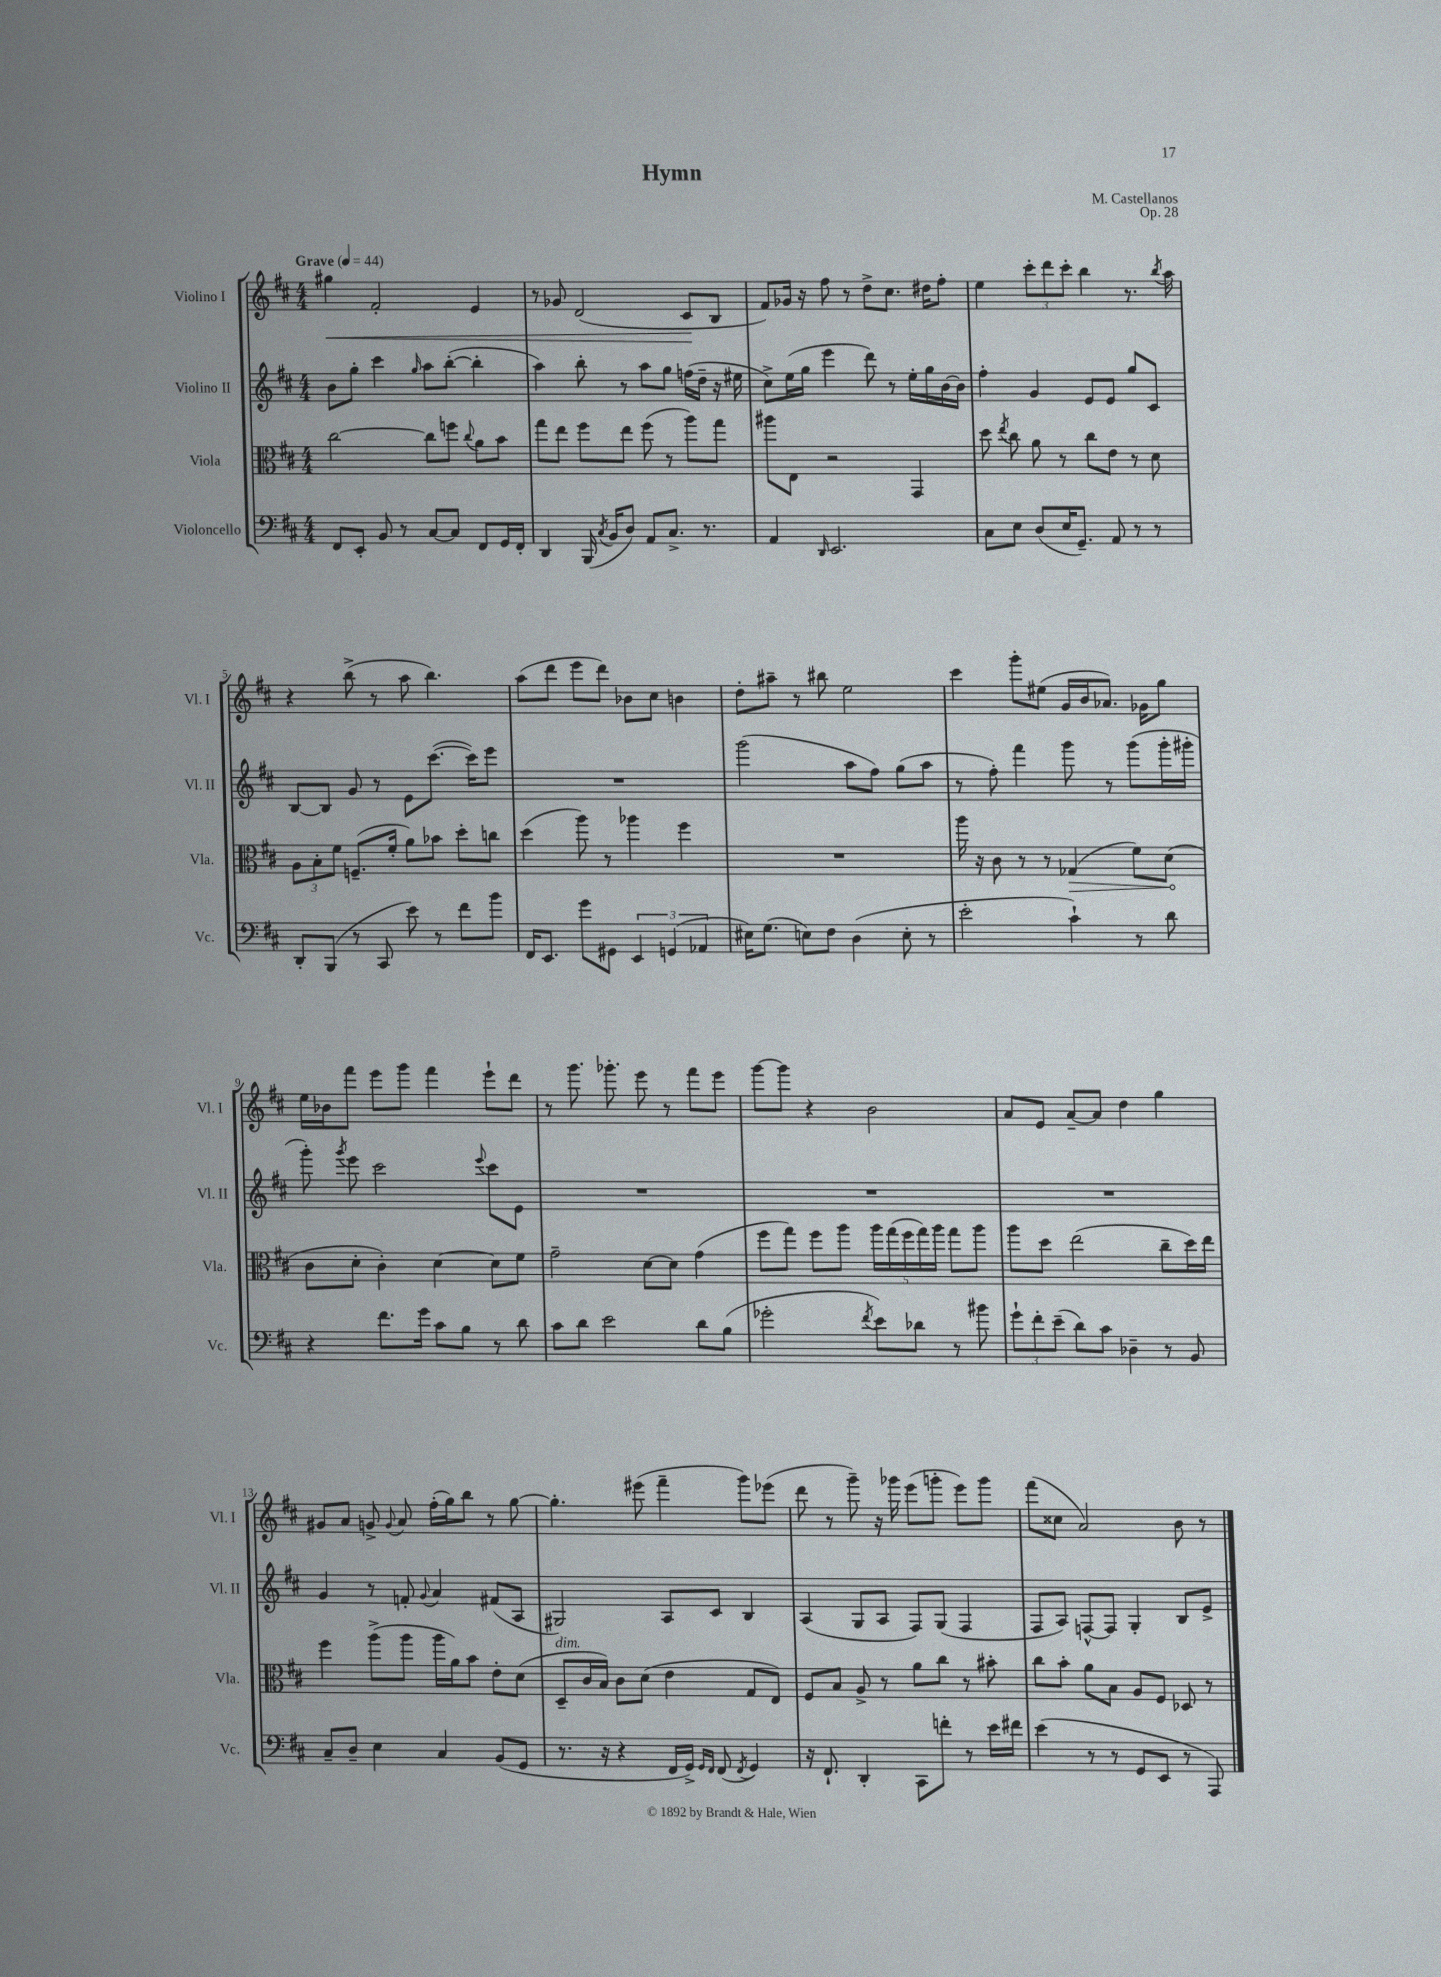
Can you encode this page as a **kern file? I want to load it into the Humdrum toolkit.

**kern	**kern	**dynam	**kern	**kern	**dynam
*part4	*part3	*part3	*part2	*part1	*part1
*staff4	*staff3	*staff3	*staff2	*staff1	*staff1
*I"Violoncello	*I"Viola	*	*I"Violino II	*I"Violino I	*
*I'Vc.	*I'Vla.	*	*I'Vl. II	*I'Vl. I	*
*clefF4	*clefC3	*	*clefG2	*clefG2	*
*k[f#c#]	*k[f#c#]	*	*k[f#c#]	*k[f#c#]	*
*M4/4	*M4/4	*	*M4/4	*M4/4	*
*MM44	*MM44	*	*MM44	*MM44	*
=1	=1	=1	=1	=1	=1
!	!	!	!	!LO:TX:a:B:t=Grave	!
!	!	!	!	!	!LO:HP:b
8FF#/L	[2cc#\	.	8b\L	4gg#X\	<
8EE'/J	.	.	8gg'\J	.	.
8BB/	.	.	4ccc#\	2f#'/	.
8r	.	.	.	.	.
.	.	.	16qqgg/	.	.
[8C#/L	8cc#\L]	.	8aa\L	.	.
8C#/J]	8ffn\J	.	([8bb'\J	.	.
.	8qqcc#/	.	.	.	.
8FF#/L	8a\L	.	4bb'\]	4e/	.
16GG/L	8b\J	.	.	.	.
16FF#'/JJ	.	.	.	.	.
=2	=2	=2	=2	=2	=2
4DD/	8gg\L	.	4aa\)	8r	.
.	8ee\J	.	.	8g-X/	.
(16BBB/	8ff#\L	.	8bb'\	(2d/	.
8qC#/	.	.	.	.	.
16BB/KL	.	.	.	.	.
8D/J)	8ee\J	.	8r	.	.
8AA/L	(8ff#\	.	8aa\L	.	.
8.C#^/J	8r	.	8gg\J	.	.
.	8aa\L)	.	(16ffn\LL	8c#/L	.
8.r	.	.	16dd~\JJ	.	.
.	8gg\J	.	16r	8B/J	[
.	.	.	16ee#X\	.	.
=3	=3	=3	=3	=3	=3
4AA/	8aa#X\L	.	8cc#^\L)	8f#/L)	.
.	8E\J	.	(16ee\L	16g-X/Jk	.
.	.	.	16gg\JJ	16r	.
16qqDD/	.	.	.	.	.
2.EE/	2r	.	4eee\	8ff#\	.
.	.	.	.	8r	.
.	.	.	8ddd\)	8dd^\L	.
.	.	.	8r	8.cc#\J	.
.	4GG/	.	16ee'\LL	.	.
.	.	.	16gg\	16dd#X\KL	.
.	.	.	[16b\	8ff#'\J	.
.	.	.	16b\JJ]	.	.
=4	=4	=4	=4	=4	=4
8C#\L	8dd\	.	4ff#'\	4ee\	.
.	8qee/	.	.	.	.
8E\J	8cc#\	.	.	.	.
(8D/L	8a\	.	4g/	12ccc#'\L	.
.	.	.	.	12ddd\	.
16E/K	8r	.	.	.	.
.	.	.	.	12ccc#'\J	.
8.GG~/J)	.	.	.	.	.
.	8cc#\L	.	8e/L	4bb\	.
8AA/	8e\J	.	8e/J	.	.
8r	8r	.	8gg/L	8.r	.
8r	8d\	.	8c#/J	.	.
.	.	.	.	8qbb/	.
.	.	.	.	16aa\	.
!!LO:LB:g=z
=5	=5	=5	=5	=5	=5
8DD'/L	12A\L	.	[8B/L	4r	.
.	12B'\	.	.	.	.
(8BBB/J	.	.	8B/J]	.	.
.	12f#\J	.	.	.	.
8r	(8.Fn~/L	.	8g/	(8bb^\	.
8CC#/	.	.	8r	8r	.
.	16f#'/Jk	.	.	.	.
8e\)	8a\L)	.	8e\L	8aa\	.
8r	8b-X\J	.	([8.ccc#\J	4.bb\)	.
8f#\L	8dd'\L	.	.	.	.
.	.	.	16ccc#\KL])	.	.
8b\J	8ccn\J	.	8eee\J	.	.
=6	=6	=6	=6	=6	=6
16FF#/KL	(4dd\	.	1r	(8aa\L	.
8.EE/J	.	.	.	.	.
.	.	.	.	8ddd\J	.
8g\L	8aa\)	.	.	8eee\L	.
8GG#X\J	8r	.	.	8ddd\J)	.
6EE/	4aa-X\	.	.	8b-X\L	.
.	.	.	.	8cc#\J	.
(6GGn/	.	.	.	.	.
.	4ff#\	.	.	4bn\	.
6AA-X/	.	.	.	.	.
=7	=7	=7	=7	=7	=7
16E#X\KL)	1r	.	(2ggg\	8dd'\L	.
(8.G\J	.	.	.	.	.
.	.	.	.	8aa#X~\J	.
8En\L)	.	.	.	8r	.
8F#\J	.	.	.	8bb#X\	.
(4D\	.	.	8aa\L	2ee\	.
.	.	.	8ff#\J)	.	.
8E'\	.	.	(8gg\L	.	.
8r	.	.	8aa\J	.	.
=8	=8	=8	=8	=8	=8
2e'\	16aa\	.	8r	4ccc#\	.
.	16r	.	.	.	.
.	8c#\	.	8ff#'\)	.	.
.	8r	.	4fff#\	8ggg'\L	.
.	8r	.	.	(8ee#X\J	.
!	!	!LO:HP:b	!	!	!
4c#`\)	(4G-X/	>	8ggg\	16g/LL	.
.	.	.	.	16b/J	.
.	.	.	8r	8.a-X/J)	.
8r	8f#\L)	.	(8ggg\L	.	.
.	.	.	.	16g-X\KL	.
8d\	(8d\J	.	16ggg'\L	8gg\J	.
.	.	.	16ggg#X'\JJ	.	.
.	.	]	.	.	.
!!LO:LB:g=z
=9	=9	=9	=9	=9	=9
4r	8c#\L	.	8ggg'\)	16ee\LL	.
.	.	.	.	16b-X\J	.
.	.	.	8qggg/	.	.
.	8d'\J	.	8eee\	8fff#\J	.
8.f#\L	4c#'\)	.	2ccc#\	8eee\L	.
.	.	.	.	8ggg\J	.
16g\Jk	.	.	.	.	.
8c#\L	[4d\	.	.	4fff#\	.
8B\J	.	.	.	.	.
.	.	.	8qqeee/	.	.
8r	8d\L]	.	8ccc#\L	8eee`\L	.
8d\	8f#\J	.	8e\J	8ddd\J	.
=10	=10	=10	=10	=10	=10
8c#\L	2g~\	.	1r	8r	.
8d\J	.	.	.	8.ggg\	.
2e\	.	.	.	.	.
.	.	.	.	8.ggg-X'\	.
.	[8d\L	.	.	8eee\	.
.	8d\J]	.	.	8r	.
8d\L	(4g\	.	.	8fff#\L	.
(8B\J	.	.	.	8eee\J	.
=11	=11	=11	=11	=11	=11
2g-X'\	8ff#\L	.	1r	[8ggg\L	.
.	8gg\J)	.	.	8ggg\J]	.
.	8ff#\L	.	.	4r	.
.	8aa\J	.	.	.	.
8qf#/	.	.	.	.	.
8e\L)	20aa\LL	.	.	2b\	.
.	(20gg\	.	.	.	.
.	20ff#\	.	.	.	.
8d-X\J	.	.	.	.	.
.	20gg\)	.	.	.	.
.	20aa\JJ	.	.	.	.
8r	8gg\L	.	.	.	.
8b#X\	8aa\J	.	.	.	.
=12	=12	=12	=12	=12	=12
12g`\L	8aa\L	.	1r	8a/L	.
12f#'\	.	.	.	.	.
.	8dd\J	.	.	8e/J	.
(12e~\J	.	.	.	.	.
8d\L)	(2ee\	.	.	[8a~/L	.
8c#\J	.	.	.	8a/J]	.
4D-X~\	.	.	.	4dd\	.
8r	8cc#~\L	.	.	4gg\	.
8BB/	16dd\L)	.	.	.	.
.	16ee\JJ	.	.	.	.
!!LO:LB:g=z
=13	=13	=13	=13	=13	=13
8C#~/L	4ff#\	.	4g/	8g#X/L	.
8D~/J	.	.	.	8a/J	.
4E\	(8aa^\L	.	8r	8gn^/	.
.	.	.	.	8qqg/	.
.	8aa\J	.	8fn'/	8a/	.
.	.	.	8qqg/	.	.
4C#/	16aa\LL	.	4a/	(16ff#'\LL	.
.	16a\J)	.	.	16gg\J)	.
.	8b\J	.	.	8bb\J	.
(8BB/L	8e'\L	.	(8f#X/L	8r	.
8GG/J	(8d\J	.	8A/J	[8gg\	.
=14	=14	=14	=14	=14	=14
!	!LO:TX:a:i:t=dim.	!	!	!	!
8.r	8D~/L	.	2G#X/)	4.gg'\]	.
.	16c#/L	.	.	.	.
16r	16B/JJ)	.	.	.	.
4r	8c#\L	.	.	.	.
.	(8d\J	.	.	(8eee#X\	.
16FF#/LL	4e\	.	8A/L	4fff#~\	.
16GG^/JJ)	.	.	.	.	.
16qqGG/LL	.	.	.	.	.
16qqFF#/JJ	.	.	.	.	.
(8FF#/	.	.	8c#/J	.	.
8qFF#/	.	.	.	.	.
4GG/)	8G/L	.	4B/	8ggg\L)	.
.	8E/J)	.	.	(8eee-X\J	.
=15	=15	=15	=15	=15	=15
16r	8F#/L	.	(4A/	8ddd\	.
8.FF#`/	.	.	.	.	.
.	8B/J	.	.	8r	.
4DD'/	8A^/	.	8G/L	8ggg~\)	.
.	8r	.	8A/J	16r	.
.	.	.	.	16ggg-X\	.
8CC#\L	8a\L	.	8F#/L)	(8eee\L	.
8fn'\J	8cc#\J	.	(8G/J	8gggn'\J	.
8r	8r	.	4F#/	8eee\L)	.
16e\LL	8b#X'\	.	.	8ggg\J	.
16f#X\JJ	.	.	.	.	.
=16	=16	=16	=16	=16	=16
(4e\	8cc#\L	.	8F#/L	(8fff#\L	.
.	8b'\J	.	8A/J)	8cc##X\J	.
8r	8a\L	.	[8Fn^^/L	2a/)	.
8r	8B\J	.	8F/J]	.	.
8GG/L	8A/L	.	4G'/	.	.
8EE/J	8F#/J	.	.	.	.
8r	8D-X/	.	8B/L	8b\	.
8AAA/)	8r	.	8e^/J	8r	.
==	==	==	==	==	==
*-	*-	*-	*-	*-	*-
